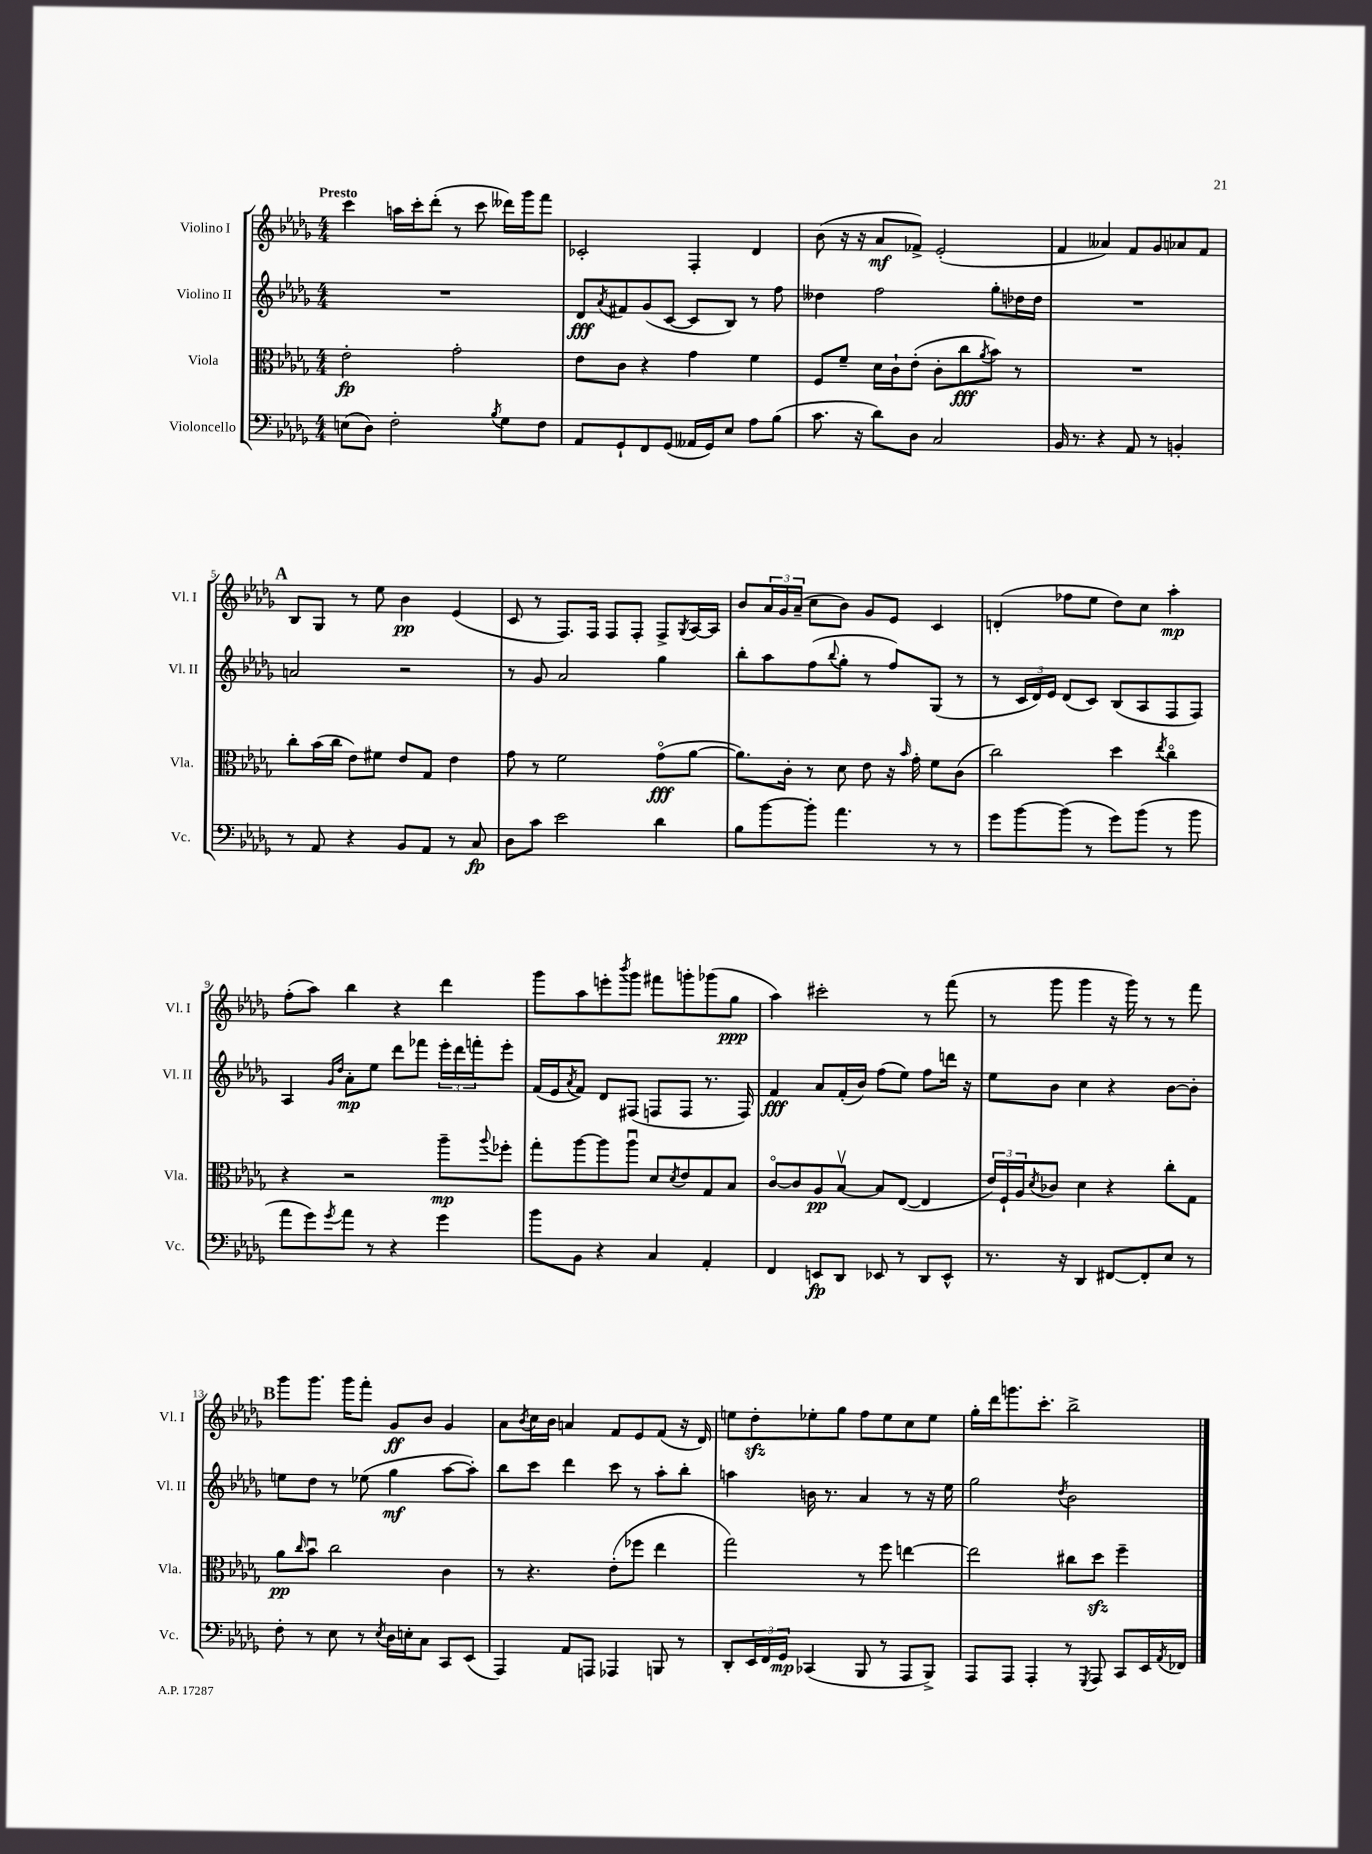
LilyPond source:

<<
\new StaffGroup <<
\new Staff = "s0" \with { instrumentName = "Violino I" shortInstrumentName = "Vl. I" } {
    \clef treble \key des \major \numericTimeSignature \time 4/4 \tempo "Presto"
    c'''4 a''16 c'''16-. des'''8-.( r8 c'''8 deses'''16) ges'''16 f'''8 |
    ces'2-. f4-. des'4 |
    bes'8( r16 r16 aes'8\mf fes'8->) ees'2-.( |
    f'4 aeses'4) f'8 ges'8 aes'8 f'8 |
    \mark \markup { \bold "A" } bes8 ges8 r8 ees''8 bes'4\pp ees'4( |
    c'8 r8 f8.) f16 f8 f8-. f8-> \acciaccatura { ges8 } aes16~ aes16 |
    bes'8 \tuplet 3/2 { aes'16 ges'16 aes'16--( } c''8 bes'8) ges'8 ees'8 c'4 |
    d'4-.( fes''8 ees''8 des''8) c''8 aes''4-.\mp |
    f''8-.( aes''8) bes''4 r4 des'''4 |
    ges'''8 aes''8 e'''8-. \acciaccatura { bes'''8 } ges'''8 fis'''8 g'''8-. ges'''8( ges''8\ppp |
    aes''4) cis'''2-. r8 f'''8( |
    r8 ges'''8 ges'''4 r16 ges'''16) r8 r8 f'''8 |
    \mark \markup { \bold "B" } ges'''8 ges'''8. ges'''16 f'''8-. ges'8\ff bes'8 ges'4 |
    aes'8 \acciaccatura { bes'8 } c''16 bes'16 a'4 f'8 ees'8 f'8( r16 des'16) |
    e''8 des''8-.\sfz ees''8-. ges''8 f''8 ees''8 c''8 ees''8 |
    ges''16-. des'''16 g'''8. c'''8.-. bes''2-> \bar "|." |
}
\new Staff = "s1" \with { instrumentName = "Violino II" shortInstrumentName = "Vl. II" } {
    \clef treble \key des \major \numericTimeSignature \time 4/4
    R1 |
    des'8\fff \acciaccatura { aes'8 } fis'8 ges'8( c'8~ c'8 bes8) r8 f''8 |
    deses''4 f''2 ges''8-. des''16 des''16 |
    R1 |
    \mark \markup { \bold "A" } a'2 r2 |
    r8 ges'8 aes'2 ges''4 |
    bes''8-. aes''8 f''8( \appoggiatura { bes''8 } ges''8-. r8 f''8) ges8( r8 |
    r8 \tuplet 3/2 { c'16 des'16) ees'16 } des'8( c'8) bes8( aes8 f8 f8) |
    aes4 \grace { ges'16 des''16 } aes'8-.\mp ees''8 des'''8 fes'''8 \tuplet 3/2 { ees'''16-. des'''16 f'''16-. } ees'''8-. |
    f'16( ees'16 \acciaccatura { aes'8 } f'8) des'8 fis8( f8 f8 r8. f16) |
    f'4\fff aes'8 f'16-.( bes'16) f''8( ees''8) f''8 d'''16 r16 |
    ees''8 bes'8 c''4 r4 bes'8~ bes'8-. |
    \mark \markup { \bold "B" } e''8 des''8 r8 ees''8( ges''4\mf aes''8~ aes''8-.) |
    bes''8 c'''8 des'''4 c'''8 r8 aes''8-. bes''8-. |
    a''4 b'16 r8. aes'4 r8 r16 ees''16 |
    ges''2 \acciaccatura { des''8 } bes'2 \bar "|." |
}
\new Staff = "s2" \with { instrumentName = "Viola" shortInstrumentName = "Vla." } {
    \clef alto \key des \major \numericTimeSignature \time 4/4
    ees'2-.\fp ges'2-. |
    ees'8 c'8 r4 ges'4 f'4 |
    f8 f'8-- des'16 c'16-! ees'8-.( c'8-. c''8\fff \acciaccatura { aes'8 } bes'8) r8 |
    R1 |
    \mark \markup { \bold "A" } c''8-. bes'16( c''16 ees'8) fis'8 ees'8 ges8 ees'4 |
    ges'8 r8 f'2 ges'8\flageolet\fff( aes'8~ |
    aes'8.) c'16-. r8 des'8 ees'8 r16 \grace { bes'16 } ges'16-. f'8 c'8( |
    c''2) des''4 \acciaccatura { ees''8 } c''4\flageolet |
    r4 r2 aes''8--\mp \appoggiatura { aes''8 } fes''8-. |
    ges''8-. aes''8~ aes''8 aes''8\downbow des'8 \acciaccatura { des'8 } ees'8 ges8 bes8 |
    c'8~\flageolet c'8 aes8\pp bes8~\upbow bes8 ees8~( ees4 |
    \tuplet 3/2 { ees'16) f16-! aes16 } \acciaccatura { des'8 } ces'8 des'4 r4 c''8-. ges8 |
    \mark \markup { \bold "B" } aes'8\pp \grace { c''16 } bes'8\downbow c''2 c'4 |
    r8 r4. ees'8-.( fes''8 ees''4 |
    ges''2) r8 f''8 e''4~ |
    e''2 cis''8 des''8\sfz f''4-- \bar "|." |
}
\new Staff = "s3" \with { instrumentName = "Violoncello" shortInstrumentName = "Vc." } {
    \clef bass \key des \major \numericTimeSignature \time 4/4
    e8( des8) f2-. \acciaccatura { bes8 } ges8 f8 |
    aes,8 ges,8-! f,8 ges,8( aeses,16 ges,16) ees8 aes8 bes8( |
    c'8. r16 des'8) des8 c2 |
    bes,16 r8. r4 aes,8 r8 b,4-. |
    \mark \markup { \bold "A" } r8 aes,8 r4 bes,8 aes,8 r8 c8\fp |
    des8 c'8 ees'2 des'4 |
    bes8 bes'8~ bes'8-. aes'4. r8 r8 |
    ges'8 bes'8~ bes'8( r8 ges'8) bes'8( r8 bes'8 |
    aes'8 ges'8) \acciaccatura { ges'8 } aes'8 r8 r4 ges'4 |
    bes'8 bes,8 r4 c4 aes,4-. |
    f,4 e,8\fp des,8 ees,8 r8 des,8 ees,8-^ |
    r8. r16 des,4 fis,8~ fis,8-. ees8 r8 |
    \mark \markup { \bold "B" } f8-. r8 ees8 r8 \acciaccatura { ees8 } des16 e16-. c8 c,8 ees,8( |
    aes,,4) aes,8 a,,8 aes,,4 b,,8 r8 |
    des,8-. \tuplet 3/2 { ees,16 f,16 ges,16\mp } ces,4( bes,,8 r8 aes,,8 bes,,8->) |
    aes,,8 aes,,8 aes,,4-. r8 \acciaccatura { ges,,8 } aes,,8 c,8 ees,16 \acciaccatura { aes,8 } fes,16 \bar "|." |
}
>>
>>
